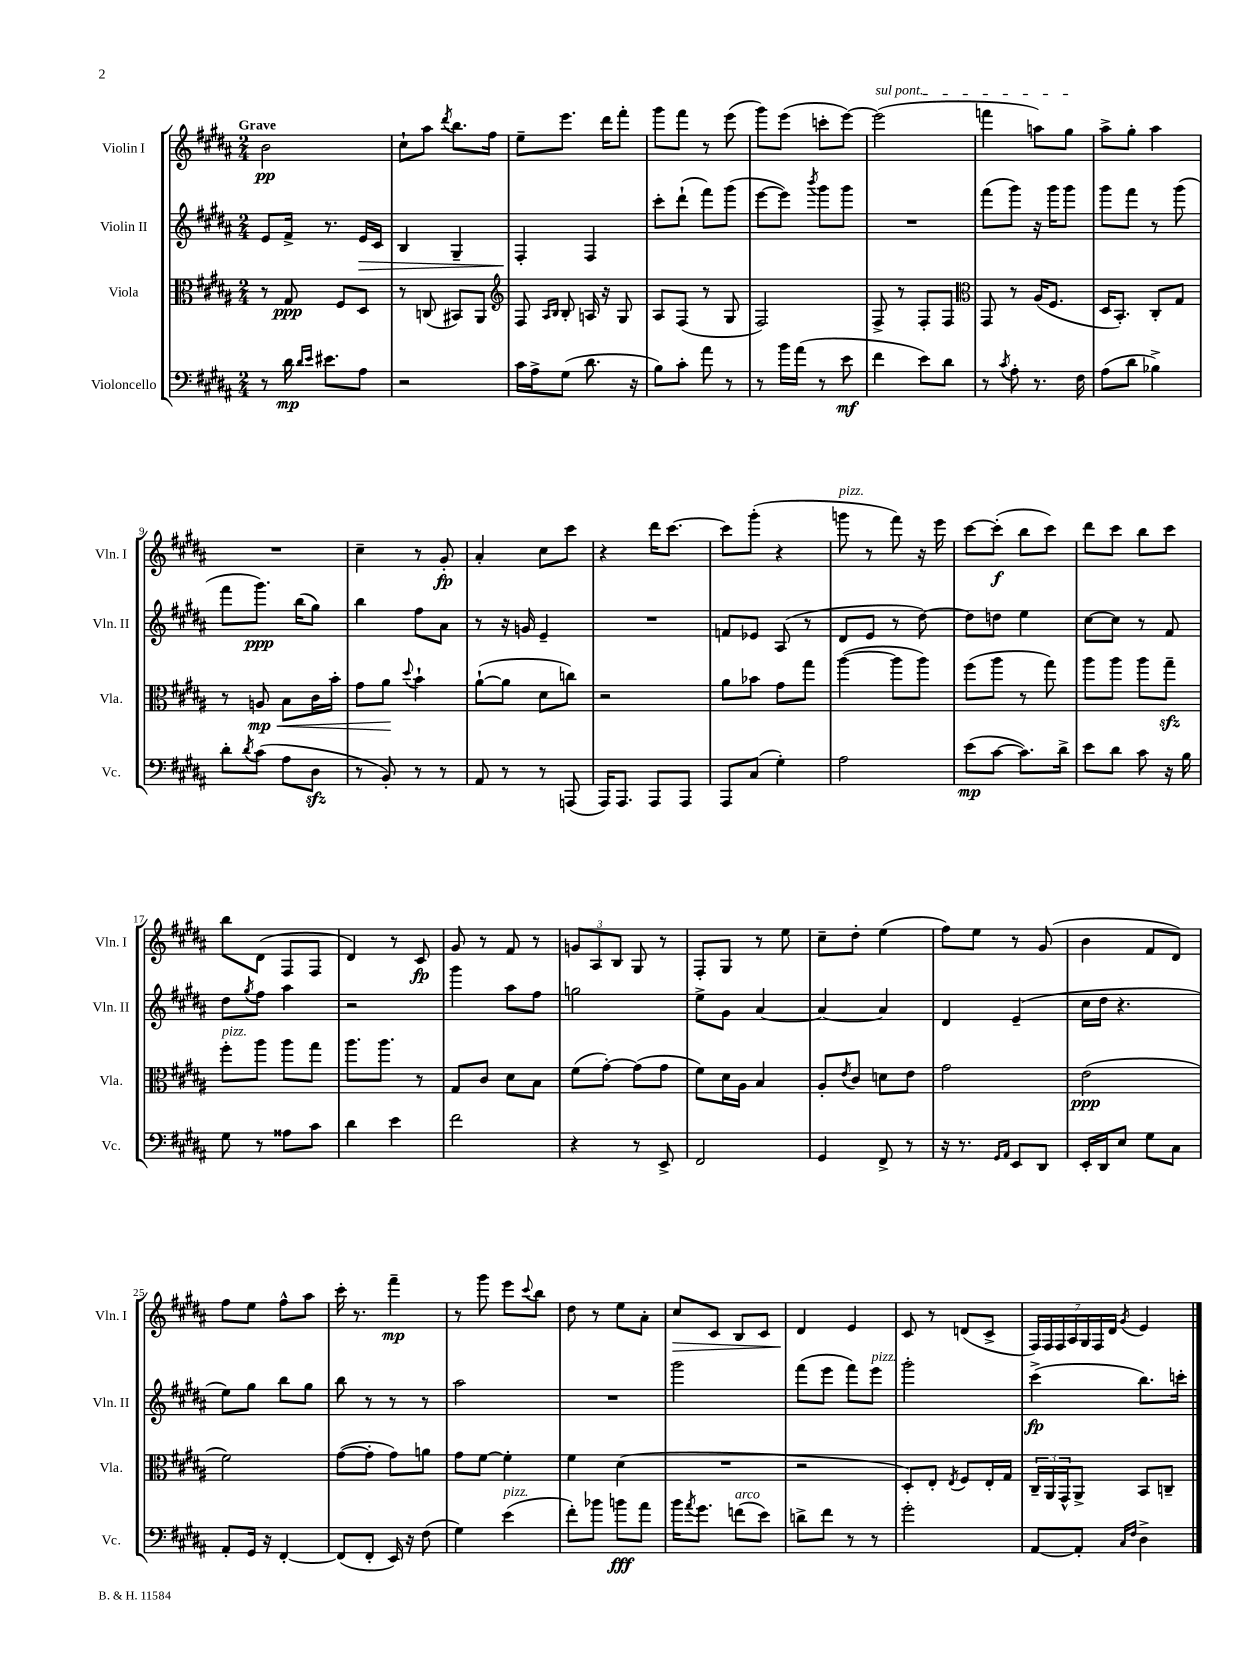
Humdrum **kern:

**kern	**dynam	**kern	**dynam	**kern	**dynam	**kern	**dynam
*part4	*part4	*part3	*part3	*part2	*part2	*part1	*part1
*staff4	*staff4	*staff3	*staff3	*staff2	*staff2	*staff1	*staff1
*I"Violoncello	*	*I"Viola	*	*I"Violin II	*	*I"Violin I	*
*I'Vc.	*	*I'Vla.	*	*I'Vln. II	*	*I'Vln. I	*
*clefF4	*	*clefC3	*	*clefG2	*	*clefG2	*
*k[f#c#g#d#a#]	*	*k[f#c#g#d#a#]	*	*k[f#c#g#d#a#]	*	*k[f#c#g#d#a#]	*
*M2/4	*	*M2/4	*	*M2/4	*	*M2/4	*
=1	=1	=1	=1	=1	=1	=1	=1
!	!	!	!	!	!	!LO:TX:a:B:t=Grave	!
8r	.	8r	.	8e/L	.	2b\	pp
16d#\	mp	8G#/	ppp	16f#^/Jk	.	.	.
16qqd#/LL	.	.	.	.	.	.	.
16qqe/JJ	.	.	.	.	.	.	.
8.e#X\L	.	.	.	8.r	.	.	.
.	.	8F#/L	.	.	.	.	.
!	!	!	!	!	!LO:HP:b	!	!
8A#\J	.	8D#/J	.	16e/LL	>	.	.
.	.	.	.	16c#/JJ	.	.	.
=2	=2	=2	=2	=2	=2	=2	=2
2r	.	8r	.	4B/	.	8cc#`\L	.
.	.	(8Cn/	.	.	.	8aa#\J	.
.	.	.	.	.	.	8qddd#/	.
.	.	8BB#X/L)	.	4G#~/	.	8.bb\L	.
.	.	8AA#/J	.	.	.	.	.
.	.	.	.	.	.	16ff#\Jk	.
=3	=3	=3	=3	=3	=3	=3	=3
*	*	*clefG2	*	*	*	*	*
16c#\LL	.	8F#/	.	4F#'/	.	8ee~\L	.
16A#^\J	.	.	.	.	.	.	.
.	.	16qqA#/LL	.	.	.	.	.
.	.	16qqB/JJ	.	.	.	.	.
(8G#\J	.	8B'/	.	.	.	8.eee\J	.
8.d#\	.	16An/	.	4F#/	]	.	.
.	.	16r	.	.	.	16ddd#\KL	.
.	.	8G#/	.	.	.	8fff#'\J	.
16r	.	.	.	.	.	.	.
=4	=4	=4	=4	=4	=4	=4	=4
8B\L)	.	8A#/L	.	8ccc#'\L	.	8ggg#\L	.
8c#'\J	.	(8F#/J	.	(8ddd#`\J	.	8fff#\J	.
8a#\	.	8r	.	8fff#\L)	.	8r	.
8r	.	8G#/	.	(8ggg#\J	.	(8eee\	.
=5	=5	=5	=5	=5	=5	=5	=5
8r	.	2F#/)	.	[8eee\L	.	8ggg#\L)	.
16b\LL	.	.	.	8eee\J])	.	(8eee\J	.
(16a#\JJ	.	.	.	.	.	.	.
.	.	.	.	8qbbb/	.	.	.
8r	.	.	.	8ggg#\L	.	8cccn'\L	.
8e\	mf	.	.	8ggg#\J	.	[8eee\J)	.
=6	=6	=6	=6	=6	=6	=6	=6
!	!	!	!	!	!	!LO:TX:a:i:t=sul pont.	!
4f#\	.	8F#^/	.	2r	.	(2eee\]	.
.	.	8r	.	.	.	.	.
8e\L)	.	8F#'/L	.	.	.	.	.
8d#\J	.	8F#/J	.	.	.	.	.
=7	=7	=7	=7	=7	=7	=7	=7
*	*	*clefC3	*	*	*	*	*
8r	.	8GG#/	.	(8fff#\L	.	4fffn\	.
8qc#/	.	.	.	.	.	.	.
8A#'\	.	8r	.	8ggg#\J)	.	.	.
8.r	.	(16A#/KL	.	16r	.	8aan\L)	.
.	.	8.F#/J	.	16ggg#\KL	.	.	.
.	.	.	.	8ggg#\J	.	8gg#\J	.
16F#\	.	.	.	.	.	.	.
=8	=8	=8	=8	=8	=8	=8	=8
(8A#\L	.	16D#/KL	.	8ggg#\L	.	8aa#^\L	.
.	.	8.BB'/J)	.	.	.	.	.
8d#\J	.	.	.	8fff#\J	.	8gg#'\J	.
4B-X^\)	.	8C#'/L	.	8r	.	4aa#\	.
.	.	8G#/J	.	(8ggg#\	.	.	.
!!LO:LB:g=z
=9	=9	=9	=9	=9	=9	=9	=9
8d#'\L	.	8r	.	8fff#\L	.	2r	.
8qd#/	.	.	.	.	.	.	.
!	!	!	!LO:HP:b	!	!	!	!
(8c#\J	.	8An/	< mp	8.ggg#\J)	ppp	.	.
8A#\L	.	8B\L	.	.	.	.	.
.	.	.	.	(16bb\KL	.	.	.
8D#zz\J	.	16c#\L	.	8gg#\J)	.	.	.
.	.	16b'\JJ	.	.	.	.	.
=10	=10	=10	=10	=10	=10	=10	=10
8r	.	8g#\L	.	4bb\	.	4cc#~\	.
8BB'/)	.	8a#\J	.	.	.	.	.
.	.	8qqdd#/	.	.	.	.	.
8r	.	4b`\	[	8ff#\L	.	8r	.
8r	.	.	.	8a#\J	.	8g#'/	fp
=11	=11	=11	=11	=11	=11	=11	=11
8AA#/	.	([8a#`\L	.	8r	.	4a#'/	.
8r	.	8a#\J]	.	16r	.	.	.
.	.	.	.	16gn/	.	.	.
8r	.	8d#\L	.	4e~/	.	8cc#\L	.
(8AAAn/	.	8ccn\J)	.	.	.	8ccc#\J	.
=12	=12	=12	=12	=12	=12	=12	=12
16AAA#/KL)	.	2r	.	2r	.	4r	.
8.AAA#/J	.	.	.	.	.	.	.
8AAA#/L	.	.	.	.	.	16ddd#\KL	.
.	.	.	.	.	.	[8.ccc#\J	.
8AAA#/J	.	.	.	.	.	.	.
=13	=13	=13	=13	=13	=13	=13	=13
8AAA#/L	.	8a#\L	.	8fn/L	.	8ccc#\L]	.
(8C#/J	.	8b-X\J	.	8e-X/J	.	(8ggg#'\J	.
4G#'\)	.	8g#\L	.	(8A#/	.	4r	.
.	.	8gg#\J	.	8r	.	.	.
=14	=14	=14	=14	=14	=14	=14	=14
!	!	!	!	!	!	!LO:TX:a:i:t=pizz.	!
2A#\	.	([4aa#\	.	8d#/L	.	8gggn\	.
.	.	.	.	8e/J	.	8r	.
.	.	8aa#\L]	.	8r	.	8fff#\)	.
.	.	8aa#\J)	.	[8dd#\)	.	16r	.
.	.	.	.	.	.	16eee\	.
=15	=15	=15	=15	=15	=15	=15	=15
(8e\L	mp	(8ff#\L	.	8dd#\L]	.	[8ccc#\L	.
[8c#\J	.	8aa#\J	.	8ddn\J	.	(8ccc#'\J]	f
8.c#\L])	.	8r	.	4ee\	.	8bb\L	.
.	.	8gg#\)	.	.	.	8ccc#\J)	.
16d#^\Jk	.	.	.	.	.	.	.
=16	=16	=16	=16	=16	=16	=16	=16
8e\L	.	8aa#\L	.	[8cc#\L	.	8ddd#\L	.
8d#\J	.	8aa#\J	.	8cc#\J]	.	8ccc#\J	.
8c#\	.	8aa#\L	.	8r	.	8bb\L	.
16r	.	8gg#zz~\J	.	8f#/	.	8ccc#\J	.
16B\	.	.	.	.	.	.	.
!!LO:LB:g=z
=17	=17	=17	=17	=17	=17	=17	=17
!	!	!LO:TX:a:i:t=pizz.	!	!	!	!	!
8G#\	.	8ff#'\L	.	8dd#\L	.	8bb\L	.
.	.	.	.	8qgg#/	.	.	.
8r	.	8aa#\J	.	8ff#\J	.	(8d#\J	.
8A##X\L	.	8aa#\L	.	4aa#\	.	8F#/L	.
8c#\J	.	8gg#\J	.	.	.	8F#/J	.
=18	=18	=18	=18	=18	=18	=18	=18
4d#\	.	8.aa#\L	.	2r	.	4d#/)	.
.	.	8.aa#\J	.	.	.	.	.
4e\	.	.	.	.	.	8r	.
.	.	8r	.	.	.	8c#/	fp
=19	=19	=19	=19	=19	=19	=19	=19
2f#\	.	8G#/L	.	4ggg#\	.	8g#/	.
.	.	8c#/J	.	.	.	8r	.
.	.	8d#\L	.	8aa#\L	.	8f#/	.
.	.	8B\J	.	8ff#\J	.	8r	.
=20	=20	=20	=20	=20	=20	=20	=20
4r	.	(8f#\L	.	2ggn\	.	12gn/L	.
.	.	.	.	.	.	12A#/	.
.	.	[8g#'\J)	.	.	.	.	.
.	.	.	.	.	.	12B/J	.
8r	.	(8g#\L]	.	.	.	8G#/	.
8EE^/	.	8g#\J	.	.	.	8r	.
=21	=21	=21	=21	=21	=21	=21	=21
2FF#/	.	8f#\L)	.	8ee^\L	.	8F#'/L	.
.	.	16d#\L	.	8g#\J	.	8G#/J	.
.	.	16A#\JJ	.	.	.	.	.
.	.	4B/	.	[4a#/	.	8r	.
.	.	.	.	.	.	8ee\	.
=22	=22	=22	=22	=22	=22	=22	=22
4GG#/	.	8A#'/L	.	4a#/_	.	8cc#~\L	.
.	.	8qe/	.	.	.	.	.
.	.	8c#/J	.	.	.	8dd#'\J	.
8FF#^/	.	8dn\L	.	4a#/]	.	(4ee\	.
8r	.	8e\J	.	.	.	.	.
=23	=23	=23	=23	=23	=23	=23	=23
16r	.	2g#\	.	4d#/	.	8ff#\L)	.
8.r	.	.	.	.	.	.	.
.	.	.	.	.	.	8ee\J	.
16qqGG#/LL	.	.	.	.	.	.	.
16qqAA#/JJ	.	.	.	.	.	.	.
8EE/L	.	.	.	(4e~/	.	8r	.
8DD#/J	.	.	.	.	.	(8g#/	.
=24	=24	=24	=24	=24	=24	=24	=24
16EE'/LL	.	(2e\	ppp	16cc#\LL	.	4b\	.
16DD#/J	.	.	.	16dd#\JJ	.	.	.
8E/J	.	.	.	4.r	.	.	.
8G#\L	.	.	.	.	.	8f#/L	.
8C#\J	.	.	.	.	.	8d#/J)	.
!!LO:LB:g=z
=25	=25	=25	=25	=25	=25	=25	=25
8AA#'/L	.	2f#\)	.	8ee\L)	.	8ff#\L	.
16GG#/Jk	.	.	.	8gg#\J	.	8ee\J	.
16r	.	.	.	.	.	.	.
[4FF#'/	.	.	.	8bb\L	.	8ff#^^\L	.
.	.	.	.	8gg#\J	.	8aa#\J	.
=26	=26	=26	=26	=26	=26	=26	=26
(8FF#/L]	.	([8g#\L	.	8bb\	.	16ccc#'\	.
.	.	.	.	.	.	8.r	.
8FF#'/J	.	8g#'\J]	.	8r	.	.	.
16EE/)	.	8g#\L)	.	8r	.	4fff#~\	mp
16r	.	.	.	.	.	.	.
(8F#\	.	8an\J	.	8r	.	.	.
=27	=27	=27	=27	=27	=27	=27	=27
4G#\)	.	8g#\L	.	2aa#\	.	8r	.
.	.	[8f#\J	.	.	.	8ggg#\	.
!LO:TX:a:i:t=pizz.	!	!	!	!	!	!	!
(4e\	.	4f#'\]	.	.	.	8eee\L	.
.	.	.	.	.	.	8qqccc#/	.
.	.	.	.	.	.	8bb\J	.
=28	=28	=28	=28	=28	=28	=28	=28
8f#'\L)	.	4f#\	.	2r	.	8dd#\	.
8b-X\J	.	.	.	.	.	8r	.
8bn\L	fff	(4d#\	.	.	.	8ee\L	.
8a#\J	.	.	.	.	.	8a#'\J	.
=29	=29	=29	=29	=29	=29	=29	=29
!	!	!	!	!	!	!	!LO:HP:b
16b\KL	.	2r	.	2ggg#\	.	8cc#/L	>
8qa#/	.	.	.	.	.	.	.
8.g#\J	.	.	.	.	.	.	.
.	.	.	.	.	.	8c#/J	.
!LO:TX:a:i:t=arco	!	!	!	!	!	!	!
(8fn\L	.	.	.	.	.	8B/L	.
8e\J)	.	.	.	.	.	8c#/J	.
=30	=30	=30	=30	=30	=30	=30	=30
8dn^\L	.	2r	.	(8fff#\L	.	4d#/	.
8f#\J	.	.	.	8eee\J	.	.	.
8r	.	.	.	8fff#\L)	.	4e/	]
!	!	!	!	!LO:TX:a:i:t=pizz.	!	!	!
8r	.	.	.	8eee\J	.	.	.
=31	=31	=31	=31	=31	=31	=31	=31
2g#'\	.	8D#'/L)	.	2ggg#'\	.	8c#/	.
.	.	8E'/J	.	.	.	8r	.
.	.	8qE/	.	.	.	.	.
.	.	8F#/L	.	.	.	(8dn/L	.
.	.	16E'/L	.	.	.	8c#^/J	.
.	.	16G#/JJ	.	.	.	.	.
=32	=32	=32	=32	=32	=32	=32	=32
[8AA#/L	.	24C#~/LL	.	(4ccc#^\	fp	28F#/LL)	.
.	.	.	.	.	.	28F#/	.
.	.	24AA#/	.	.	.	.	.
.	.	.	.	.	.	28F#/	.
.	.	24GG#^^/J	.	.	.	.	.
.	.	.	.	.	.	28A#/	.
8AA#'/J]	.	8AA#^/J	.	.	.	.	.
.	.	.	.	.	.	28G#/	.
.	.	.	.	.	.	28F#/	.
.	.	.	.	.	.	28d#/JJ	.
16qqC#/LL	.	.	.	.	.	.	.
16qqF#/JJ	.	.	.	.	.	8qg#/	.
4D#^\	.	8BB/L	.	8.bb\L)	.	4e/	.
.	.	8Cn~/J	.	.	.	.	.
.	.	.	.	16cccn'\Jk	.	.	.
==	==	==	==	==	==	==	==
*-	*-	*-	*-	*-	*-	*-	*-
